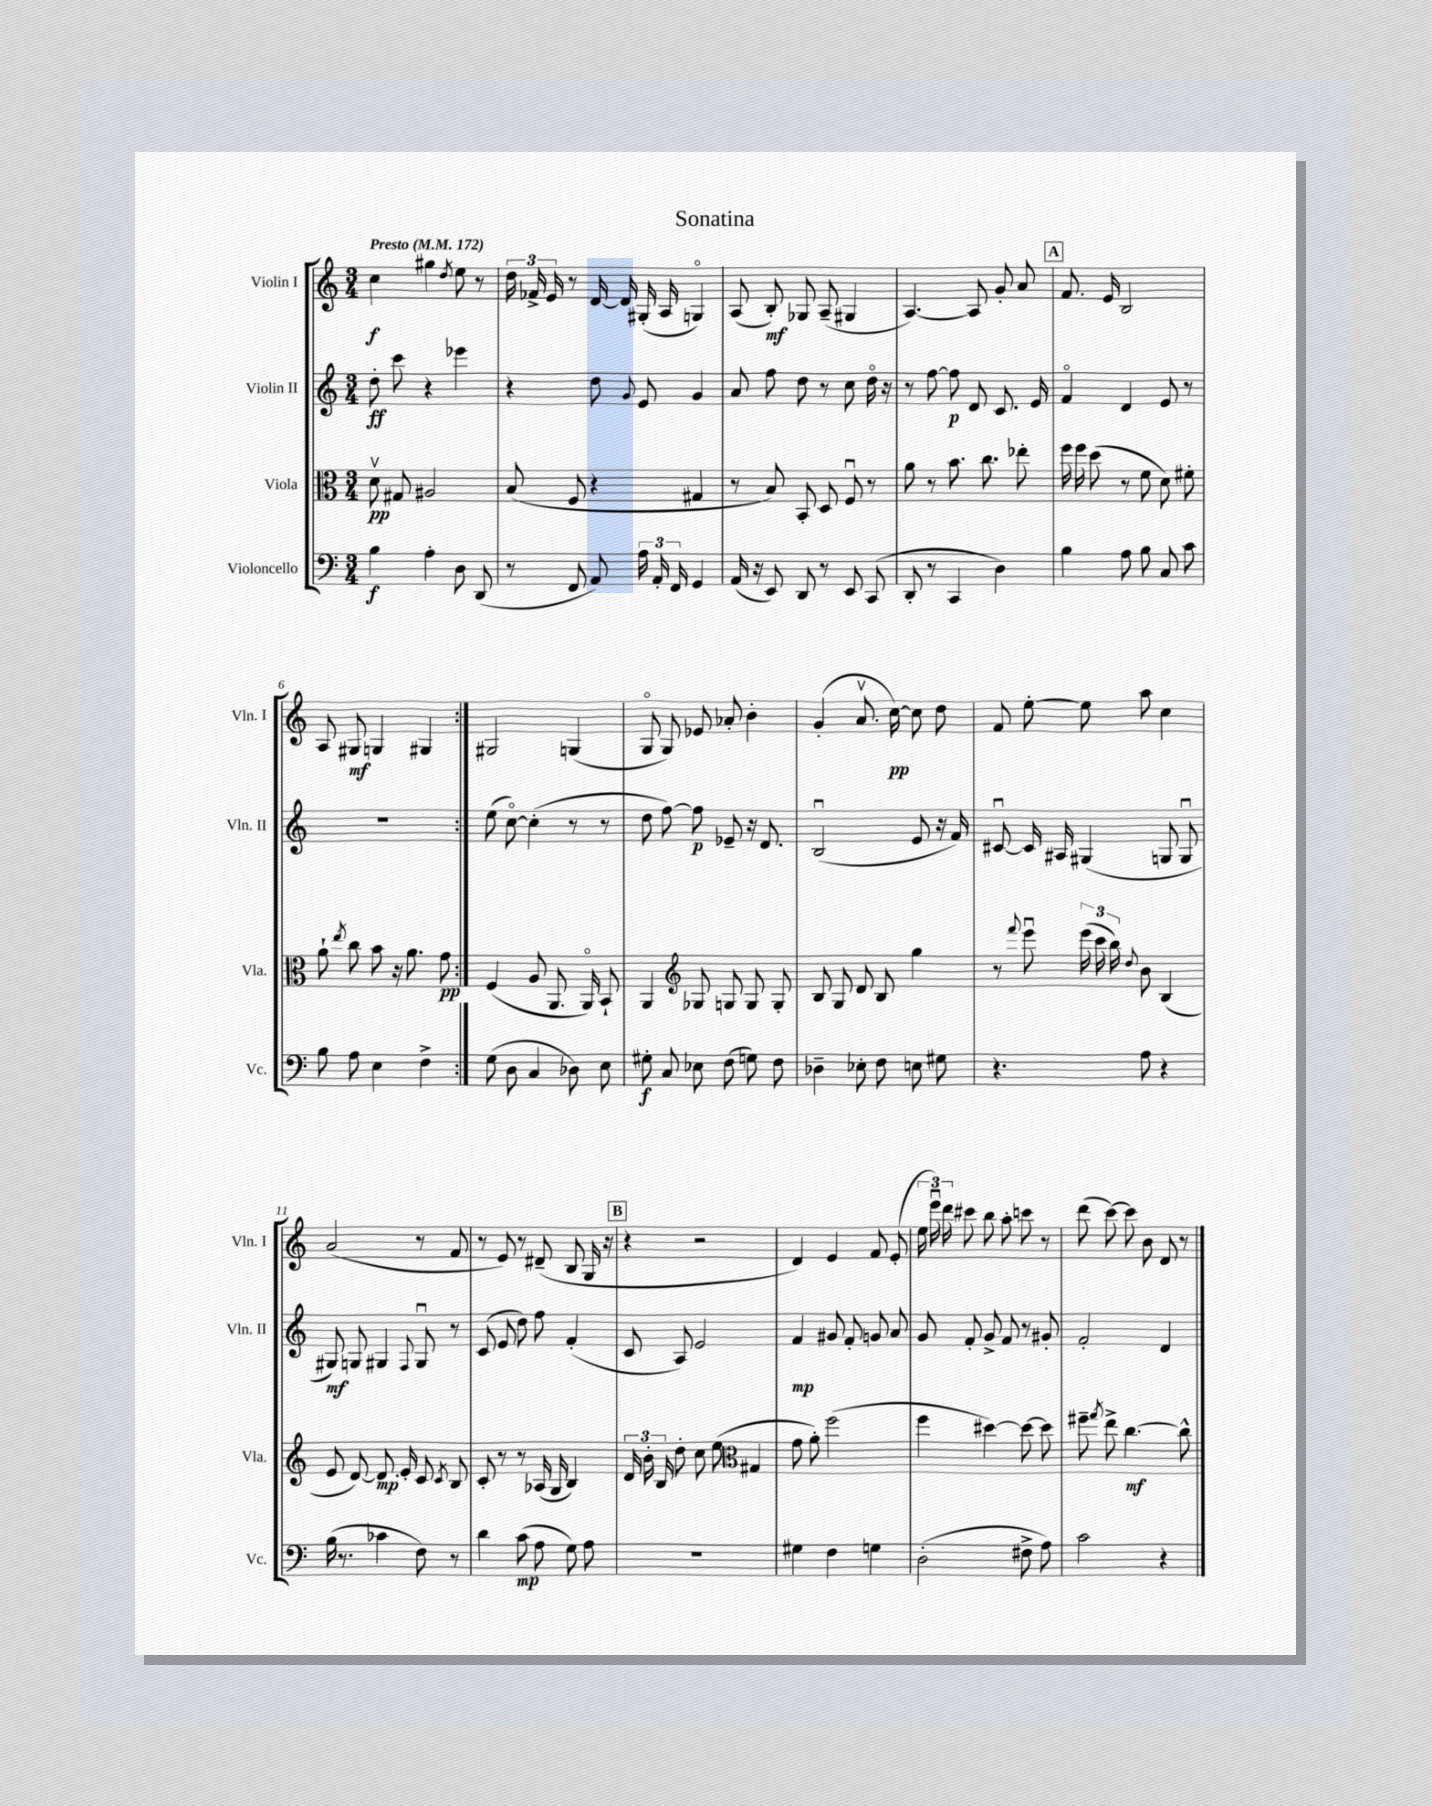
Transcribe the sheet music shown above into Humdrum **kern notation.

**kern	**kern	**kern	**kern
*staff4	*staff3	*staff2	*staff1
*clefF4	*clefC3	*clefG2	*clefG2
*k[]	*k[]	*k[]	*k[]
*M3/4	*M3/4	*M3/4	*M3/4
*MM172	*MM172	*MM172	*MM172
4B	8dv	8dd'	4cc
.	8G#	8ccc	.
4A'	2A#	4r	4gg#
.	.	.	8qdd
8D	.	4eee-	8ee
(8DD	.	.	8r
=	=	=	=
8r	(8B	4r	24dd
.	.	.	24f-^
.	.	.	24e
8FF	8F	.	8r
8AA)	4r	8dd	[16d
.	.	.	16d]
.	.	8qqg	.
24A	.	8e	(16G#'
24AA'	.	.	.
.	.	.	16A
24FF	.	.	.
4GG	4G#	4g	4Go)
=	=	=	=
(16AA	8r	8a	(8A
16r	.	.	.
8EE)	8B)	8ff	8B')
8DD	8BB'	8dd	8G-
8r	8D	8r	(8A~
8EE	8Fu	8cc	4G#
(8CC	8r	16ddo	.
.	.	16r	.
=	=	=	=
8DD'	8a	8r	[4.A)
8r	8r	[8ff	.
4CC	8.b	8ff]	.
.	.	8d	8A]
.	8.cc	.	.
4D)	.	8.c	8g'
.	8ee-'	.	8a
.	.	16e	.
=	=	=	=
4B	16ff	4fo	8.f
.	16ff	.	.
.	(8dd	.	.
.	.	.	16e
8A	8r	4d	2B
8B	8f	.	.
8C	8d)	8e	.
8c	8f#'	8r	.
=	=	=	=
8B	8a`	2.r	8A
.	8qee	.	.
8A	8cc	.	8G#
4E	8b	.	4G
.	16r	.	.
.	8.a	.	.
4F^	.	.	4G#
.	8g	.	.
=:|!	=:|!	=:|!	=:|!
(8G	(4F	(8ee	2G#
8D	.	[8cco)	.
4C	8A	(4cc']	.
.	8.AA	.	.
8D-)	.	8r	(4G
.	16AAo)	.	.
8E	8BB`	8r	.
=	=	=	=
8G#'	4AA	8dd	8Go
8C	.	[8ff)	8G)
*	*clefG2	*	*
8E-	8G-	8ff]	8e-
(8F	8G	8e-~	8a-'
8G)	8G	16r	4b'
.	.	8.d	.
8F	8G'	.	.
=	=	=	=
4D-~	8B	(2Bu	(4g'
.	8G	.	.
8E-'	8d	.	8.av
8F	8B	.	.
.	.	.	[16cc)
8E	4gg	8e	8cc]
8G#	.	16r	8dd
.	.	16f)	.
=	=	=	=
4.r	8r	[8c#u	8f
.	8qqfff	.	.
.	8eeeu	16c#]	[8ee'
.	.	16A#	.
.	(24eee	(4G#	8ee]
.	24ccc	.	.
.	24bb)	.	.
.	8qqdd	.	.
8A	8b	.	8aa
4r	(4B	8G	4cc
.	.	8Gu	.
=	=	=	=
(16B	8e	8G#)	(2a
8.r	.	.	.
.	[8d)	8G	.
4c-	8.d]	4G#	.
.	16e'	.	.
.	.	8qqF	.
8F)	8c	8G#u	8r
.	8qc	.	.
8r	8B	8r	8f
=	=	=	=
4d	8c'	(8c	8r
.	8r	8e	8e)
(8c	8r	8dd)	8r
8A	(16A-	8ff	(8d#~
.	16G	.	.
8G)	4B)	(4f'	8B
8A	.	.	16G
.	.	.	16r
=	=	=	=
2.r	24d	8c	4r
.	24b'	.	.
.	24B	.	.
.	8dd'	8A)	.
.	8cc	2e	2r
.	(8ee	.	.
*	*clefC3	*	*
.	4G#	.	.
=	=	=	=
4G#	8g	4f	4d)
.	8a')	.	.
4F	(2ff	8g#	4e
.	.	8f'	.
4G	.	8g	8f
.	.	8a	(8e'
=	=	=	=
(2D'	4ff	8g	24ee
.	.	.	24eeeu)
.	.	.	24ddd
.	.	8f'	8ccc#
.	[4dd#)	8g^	8bb
.	.	8f	8aa'
8F#^	8dd#_	8r	8ccc
8A)	8dd#]	8g#'	8r
=	=	=	=
2c	8ff#~	2f'	(8ddd
.	8qgg	.	.
.	8ee^	.	[8ccc)
.	[4.cc	.	8ccc]
.	.	.	8b
4r	.	4d	8d
.	8cc^^]	.	8r
==	==	==	==
*-	*-	*-	*-
